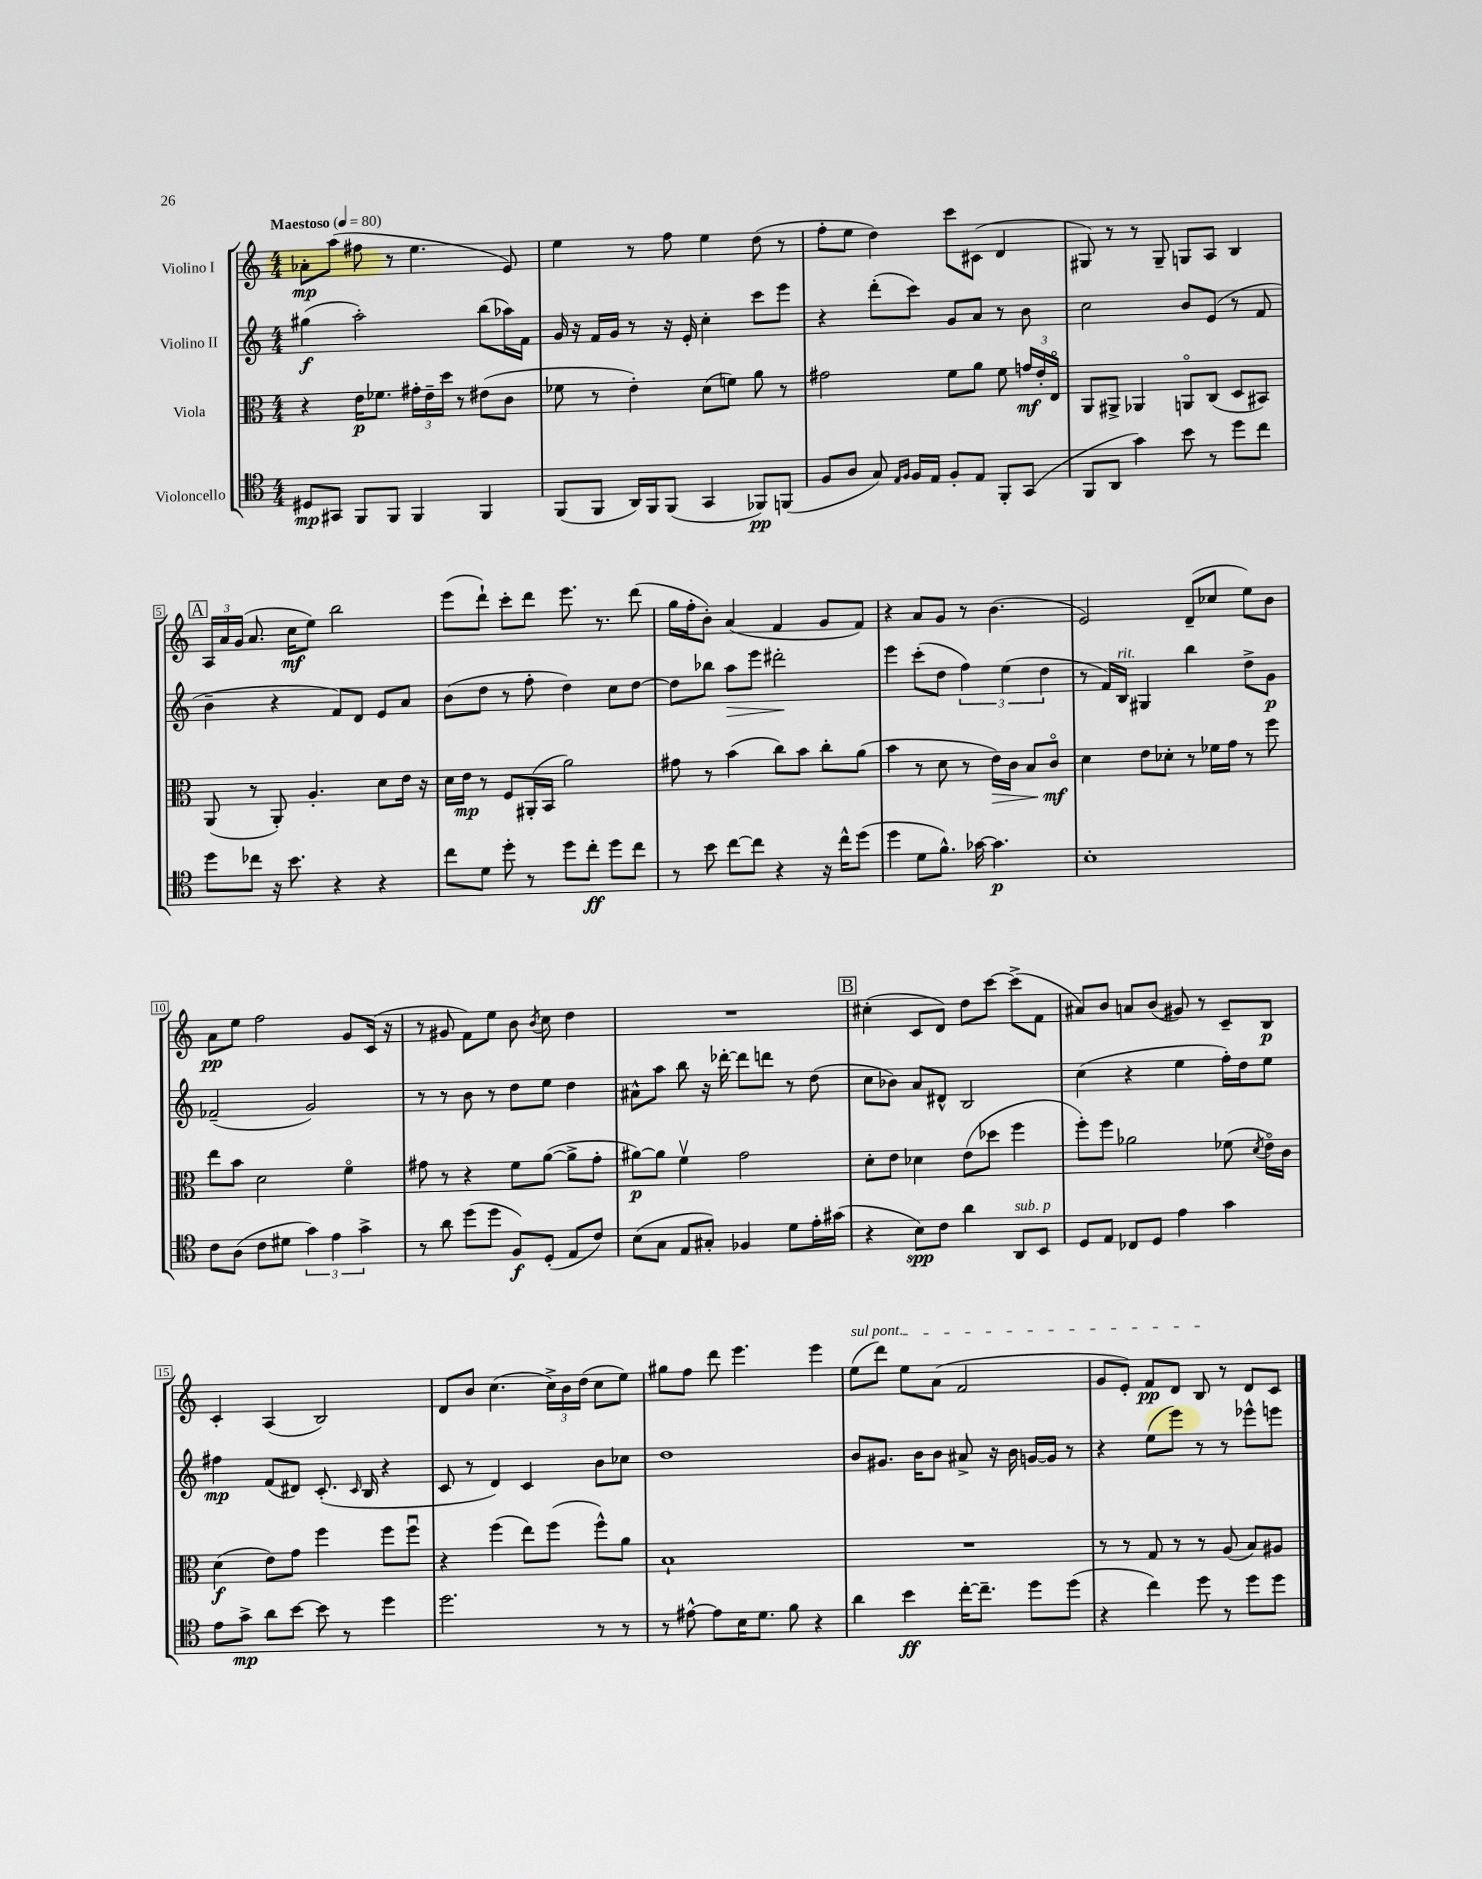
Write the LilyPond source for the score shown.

<<
\new StaffGroup <<
\new Staff = "s0" \with { instrumentName = "Violino I" } {
    \clef treble \key c \major \numericTimeSignature \time 4/4 \tempo "Maestoso" 4 = 80
    \autoBeamOff aes'8[-.\mp a''8]( fis''8 r8 e''4. e'8) |
    e''4 r8 f''8 e''4 d''8( r8 |
    f''8[-. e''8] d''4) c'''8[ cis'8]( d'4 |
    gis8) r8 r8 gis8-- g8[ a8] b4 |
    \mark \markup { \box "A" } \tuplet 3/2 { a16[ a'16 g'16]( } a'8. c''16[\mf e''8]) b''2 |
    e'''8[( d'''8]-!) c'''8[-. d'''8] e'''8. r8. d'''8( |
    g''16[ f''16-. b'8]-.) a'4( f'4 g'8[ f'8]) |
    r4 a'8[ g'8] r8 b'4.( |
    e'2) d'8[--( ces''8] e''8[) b'8] |
    a'8[\pp e''8] f''2 g'8[ c'16]( r16 |
    r8 gis'8 f'8[) e''8] b'8 \acciaccatura { b'8 } c''8 d''4 |
    R1 |
    \mark \markup { \box "B" } cis''4-.( c'8[ d'8]) d''8[ c'''8]~ c'''8[->( f'8] |
    ais'8[) b'8] a'8[ b'8]( gis'8) r8 c'8[-- b8]\p |
    c'4-. a4( b2) |
    d'8[ b'8] c''4.( \tuplet 3/2 { c''16[->) b'16 d''16]( } c''8[ e''8]) |
    gis''8[ f''8] d'''8 e'''4. e'''4 |
    \once \override TextSpanner.bound-details.left.text = \markup { \italic "sul pont." } e''8[\startTextSpan( d'''8]) e''8[ a'8]( f'2 |
    g'8[ e'8]-.) f'8[\pp d'8] b8\stopTextSpan r8 d'8[ c'8] \bar "|." |
}
\new Staff = "s1" \with { instrumentName = "Violino II" } {
    \clef treble \key c \major \numericTimeSignature \time 4/4
    \autoBeamOff gis''4\f( a''2-.) b''8[( aes''16) f'16] |
    g'16 r16 f'16[ g'16] r8 r16 e'16-. c''4-. c'''8[ e'''8] |
    r4 d'''8[-.( c'''8]) g'8[ a'8] r8 b'8 |
    c''2 b'8[ e'8]( r8 f'8 |
    \mark \markup { \box "A" } b'4-- r4 f'8[) d'8] e'8[ a'8] |
    b'8[( d''8] r8 f''8-. d''4) c''8[ d''8]~ |
    d''8[ bes''8] a''8[\> e'''8] dis'''2-.\! |
    e'''4 c'''8[-.( d''8] \tuplet 3/2 { f''4) e''4( d''4 } |
    r8 f'16[) b16]^\markup { \italic "rit." } gis4 b''4 d''8[-> g'8]\p |
    fes'2--( g'2) |
    r8 r8 b'8 r8 d''8[ e''8] d''4 |
    ais'8[-^ a''8] b''8 r16 des'''16~-. des'''8[ d'''8] r8 d''8( |
    \mark \markup { \box "B" } c''8[ bes'8]) a'8[ dis'8]-^ b2 |
    c''4( r4 e''4 f''16[-.) d''16 e''8] |
    fis''4\mp f'8[( dis'8]) c'8.-.( \grace { c'16 } b16 r4 |
    c'8 r8 d'4) c'4 b'8[ ces''8] |
    d''1 |
    b'8[ gis'8.] b'16[ b'8] ais'8-> r16 b'16 g'16[~ g'16] r8 |
    r4 e''8[( e'''8]) r8 r8 ees'''8[-^ e'''8] \bar "|." |
}
\new Staff = "s2" \with { instrumentName = "Viola" } {
    \clef alto \key c \major \numericTimeSignature \time 4/4
    \autoBeamOff r4 e'16[\p fes'8.] \tuplet 3/2 { gis'16[-. e'16-- d''16] } r8 eis'8[( c'8] |
    fes'8 r8 e'4-.) d'8[( f'8]) a'8 r8 |
    gis'2 f'8[ a'8] f'8 \tuplet 3/2 { g'16[\mf e'16-. e16]\flageolet } |
    a,8[ ais,8]-> aes,4 a,8[\flageolet c8]( d8[ bis,8]) |
    \mark \markup { \box "A" } a,8( r8 a,8-.) a4.-. d'8[ e'16] r16 |
    d'16[ e'16]\mp r8 f8[ ais,16-.( b,16] a'2) |
    gis'8 r8 b'4( c''8[) b'8] c''8[-. a'8]( |
    b'4 r8 d'8 r8 e'16[\>) c'16] b8[ c'8]\flageolet\mf\! |
    d'4 e'8[ des'8]-. r8 fes'16[ g'16] r8 f''8 |
    e''8[ b'8] d'2 f'4\flageolet |
    gis'8 r8 r4 f'8[ a'8]~( a'8[-> gis'8]-. |
    ais'8[~\p) ais'8] f'4\upbow g'2 |
    \mark \markup { \box "B" } d'8[-. e'8] des'4 e'8[( des''8] f''4 |
    f''8[-.) f''8] aes'2 fes'8( \acciaccatura { d'8 } e'16[\flageolet) c'16] |
    d'4\f( e'8[) g'8] f''4 f''8[ f''8]\downbow |
    r4 f''4( e''8[) f''8]( f''8[-^) a'8] |
    b1-! |
    R1 |
    r8 r8 g8 r8 r8 a8( b8[) ais8] \bar "|." |
}
\new Staff = "s3" \with { instrumentName = "Violoncello" } {
    \clef tenor \key c \major \numericTimeSignature \time 4/4
    \autoBeamOff dis8[\mp gis,8] f,8[ f,8] f,4 f,4 |
    f,8[( f,8] a,16[) f,16 f,8]( g,4 fes,8[\pp) f,8]( |
    f8[ a8] g8) \grace { e16[ f16] } f16[ e16] f8[-. e8] f,8[-. g,8]( |
    f,8[ a,8] g'4) b'8 r8 d''8[ c''8] |
    \mark \markup { \box "A" } d''8[ ces''8] r16 b'8. r4 r4 |
    c''8[ d'8] d''8-. r8 d''8[ c''8]-.\ff d''8[ c''8] |
    r8 b'8 c''8[~ c''8] r4 r16 c''16[-^ d''8]( |
    d''4 d'8[ f'8.]-^) ges'16~ ges'4.\p |
    b1-. |
    c'8[ a8]( c'8[ dis'8] \tuplet 3/2 { g'4) e'4 g'4-> } |
    r8 a'8 d''8[( d''8] f8[\f) d8]-.( e8[ c'8]) |
    b8[( g8] e8[ gis8]-.) fes4 d'8[ e'16-. gis'16]( |
    \mark \markup { \box "B" } r4 b8[\spp) c'8] a'4 a,8[^\markup { \italic "sub. p" } b,8] |
    d8[ e8] ces8[ d8] e'4 g'4 |
    e'8[ g'8]->\mp a'8[ b'8]~ b'8 r8 d''4 |
    d''2. r8 r8 |
    r8 eis'8~-^ eis'8[ b16 d'8.] f'8 r4 |
    a'4 b'4\ff c''16[~-. c''8.]-- d''8[ d''8]( |
    r4 c''4) d''8 r8 d''8[ d''8] \bar "|." |
}
>>
>>
\layout { \context { \Score \override BarNumber.stencil = #(make-stencil-boxer 0.1 0.3 ly:text-interface::print) } }
